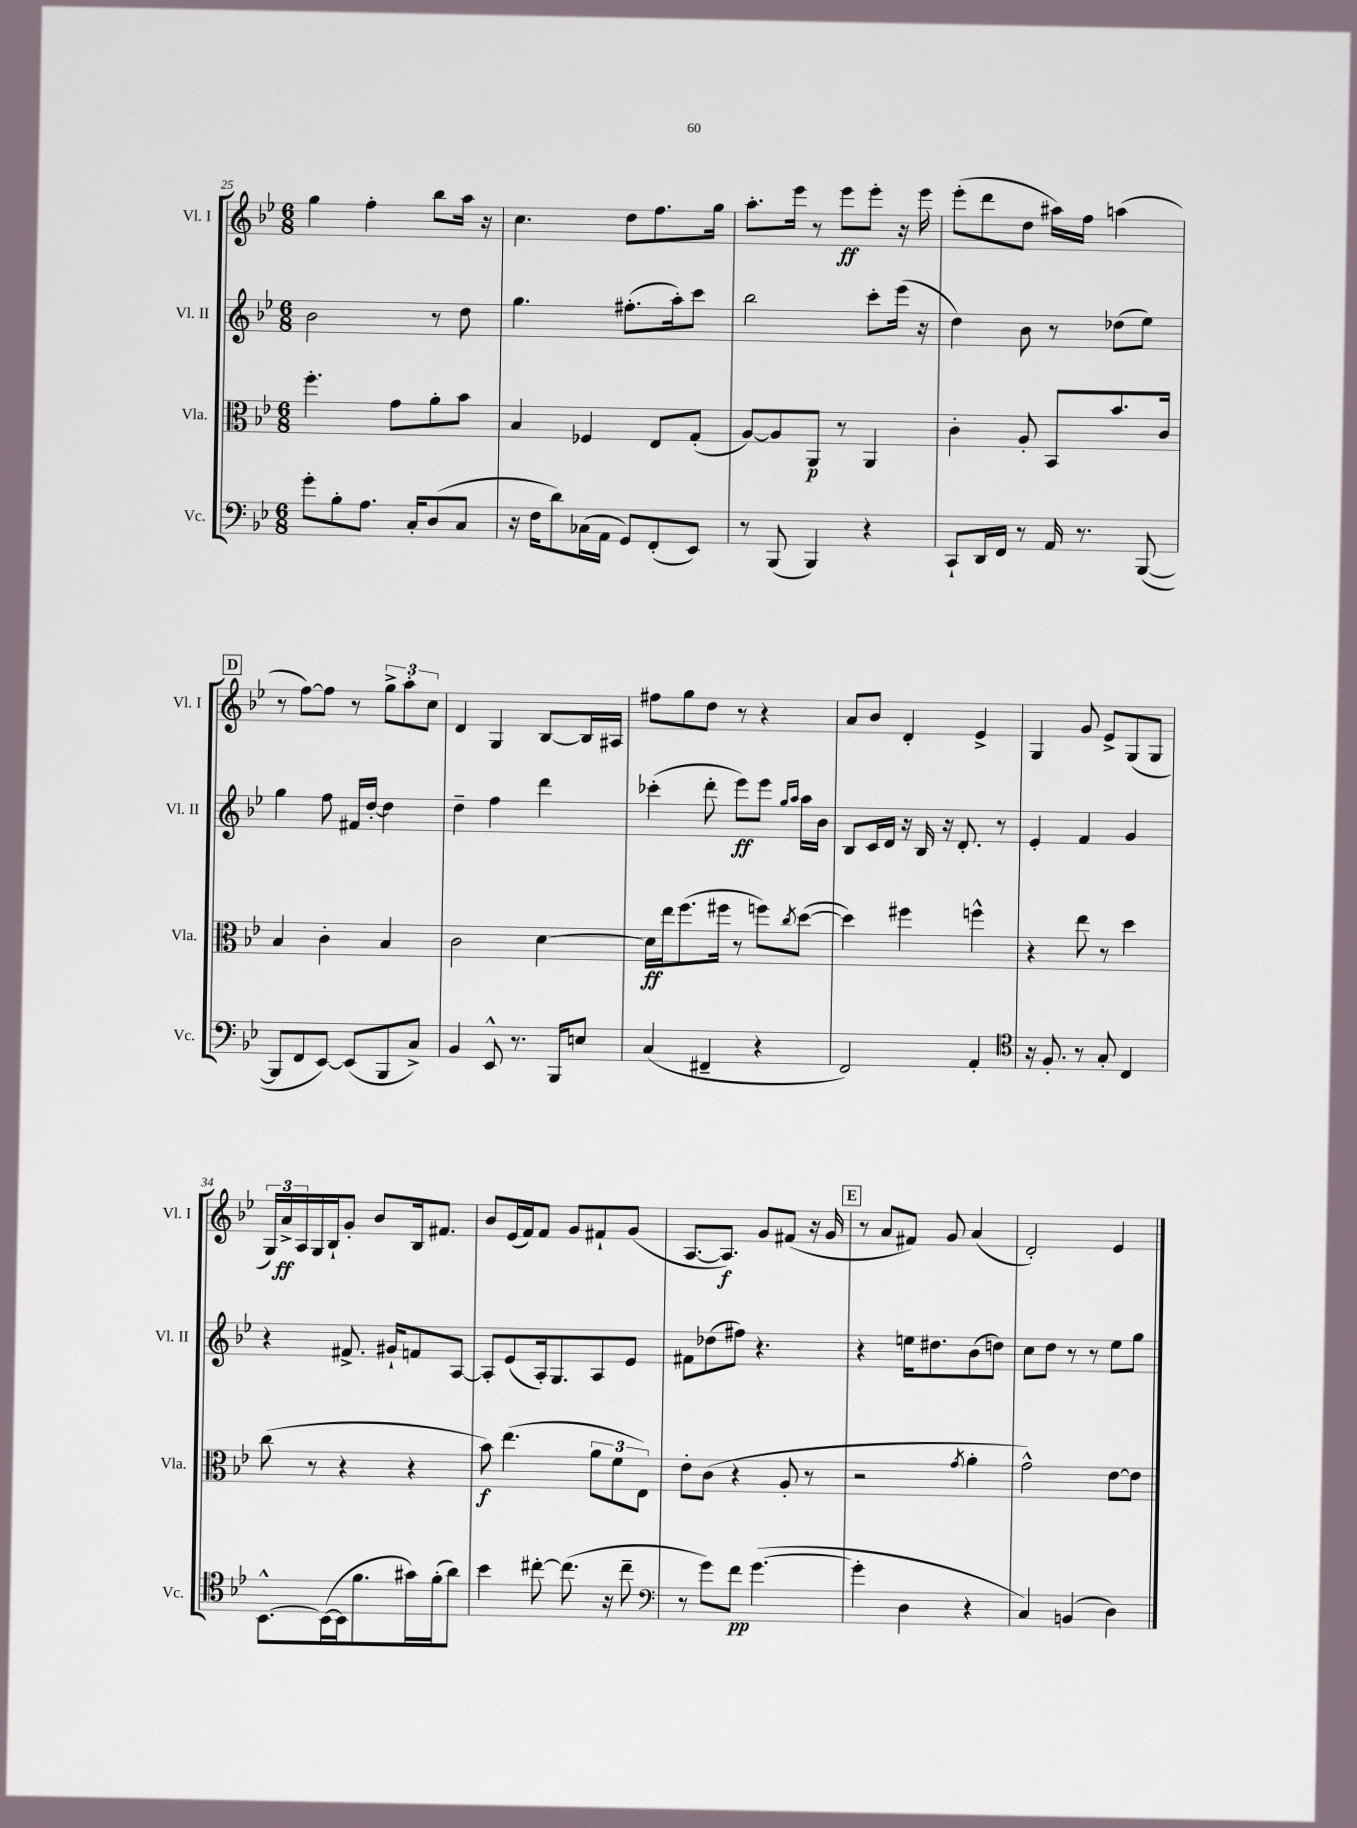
<<
\new StaffGroup <<
\new Staff = "s0" \with { instrumentName = "Vl. I" shortInstrumentName = "Vl. I" } {
    \clef treble \key bes \major \numericTimeSignature \time 6/8
    g''4 f''4-. bes''8 a''16 r16 |
    c''4. d''8 f''8. g''16 |
    a''8.-. ees'''16 r8 ees'''8\ff ees'''8-. r16 ees'''16 |
    ees'''8-.( d'''8 d''8 ais''16) f''16 a''4( |
    \mark \markup { \box "D" } r8 f''8~) f''8 r8 \tuplet 3/2 { g''8-> a''8-. c''8 } |
    d'4 g4 bes8~ bes16 ais16 |
    fis''8 g''8 d''8 r8 r4 |
    a'8 bes'8 d'4-. ees'4-> |
    g4 g'8 ees'8-> g8( g8 |
    \tuplet 3/2 { g16) a'16->\ff a16 } g16 bes16-! g'8-. bes'8 bes16 fis'8. |
    bes'8 ees'16( f'16) f'8 g'8 fis'8-! g'8( |
    a8.~ a8.\f) g'8 fis'8( r16 g'16 |
    \mark \markup { \box "E" } r8 a'8 fis'8) g'8 a'4( |
    d'2-.) ees'4 \bar "|." |
}
\new Staff = "s1" \with { instrumentName = "Vl. II" shortInstrumentName = "Vl. II" } {
    \clef treble \key bes \major \numericTimeSignature \time 6/8
    bes'2 r8 d''8 |
    g''4. fis''8.-.( a''16-.) c'''8 |
    bes''2 c'''8-. ees'''16( r16 |
    d''4) bes'8 r8 des''8( ees''8) |
    \mark \markup { \box "D" } g''4 f''8 fis'16 d''16~-. d''4 |
    d''4-- f''4 d'''4 |
    ces'''4-.( d'''8-. ees'''8\ff) ees'''8 \grace { g''16 a''16 } a''16 bes'16 |
    bes8 c'16 d'16 r16 bes16 r16 d'8.-. r8 |
    ees'4-. f'4 g'4 |
    r4 fis'8.-> gis'16-! f'8 a8~ |
    a8-. ees'8( a16-.) g8. a8 ees'8 |
    fis'8 des''8( fis''8) r4. |
    \mark \markup { \box "E" } r4 e''16 dis''8. bes'8( d''8) |
    c''8 d''8 r8 r8 ees''8 g''8 \bar "|." |
}
\new Staff = "s2" \with { instrumentName = "Vla." shortInstrumentName = "Vla." } {
    \clef alto \key bes \major \numericTimeSignature \time 6/8
    f''4.-. g'8 a'8-. bes'8 |
    bes4 fes4 ees8 g8-.( |
    a8~) a8 a,8\p r8 a,4 |
    c'4-. a8-. bes,8 bes'8. c'16 |
    \mark \markup { \box "D" } bes4 c'4-. bes4 |
    c'2 d'4~ |
    d'16\ff ees''16 f''8.( fis''16 r8 f''8) \acciaccatura { c''8 } d''8~( |
    d''4) fis''4 f''4-^ |
    r4 ees''8 r8 d''4 |
    c''8( r8 r4 r4 |
    bes'8\f) ees''4.( \tuplet 3/2 { a'8 f'8 ees8) } |
    ees'8-. c'8( r4 a8-. r8 |
    \mark \markup { \box "E" } r2 \acciaccatura { g'8 } a'4-. |
    g'2-^) ees'8~ ees'8 \bar "|." |
}
\new Staff = "s3" \with { instrumentName = "Vc." shortInstrumentName = "Vc." } {
    \clef bass \key bes \major \numericTimeSignature \time 6/8
    g'8-. bes8-. a8. c16-. d8( c8 |
    r16 f16 d'8) ces16( a,16 g,8) f,8-.( ees,8) |
    r8 bes,,8( bes,,4) r4 |
    c,8-! d,16 f,16 r8 a,16 r8. bes,,8~( |
    \mark \markup { \box "D" } bes,,8 f,8 ees,8~) ees,8( bes,,8 c8->) |
    bes,4 ees,8-^ r8. bes,,16 e8 |
    c4( fis,4-- r4 |
    f,2) a,4-. |
    \clef tenor r16 f8.-. r8 g8-. c4 |
    bes,8.~-^ bes,16~( bes,16 f'8. gis'16) f'16-.( a'8) |
    bes'4 cis''8~-. cis''8.( r16 cis''8-- |
    \clef bass r8 g'8) f'8\pp g'4.~( |
    \mark \markup { \box "E" } g'4-. d4 r4 |
    c4) b,4( d4) \bar "|." |
}
>>
>>
\layout { \context { \Score currentBarNumber = #25 } }
